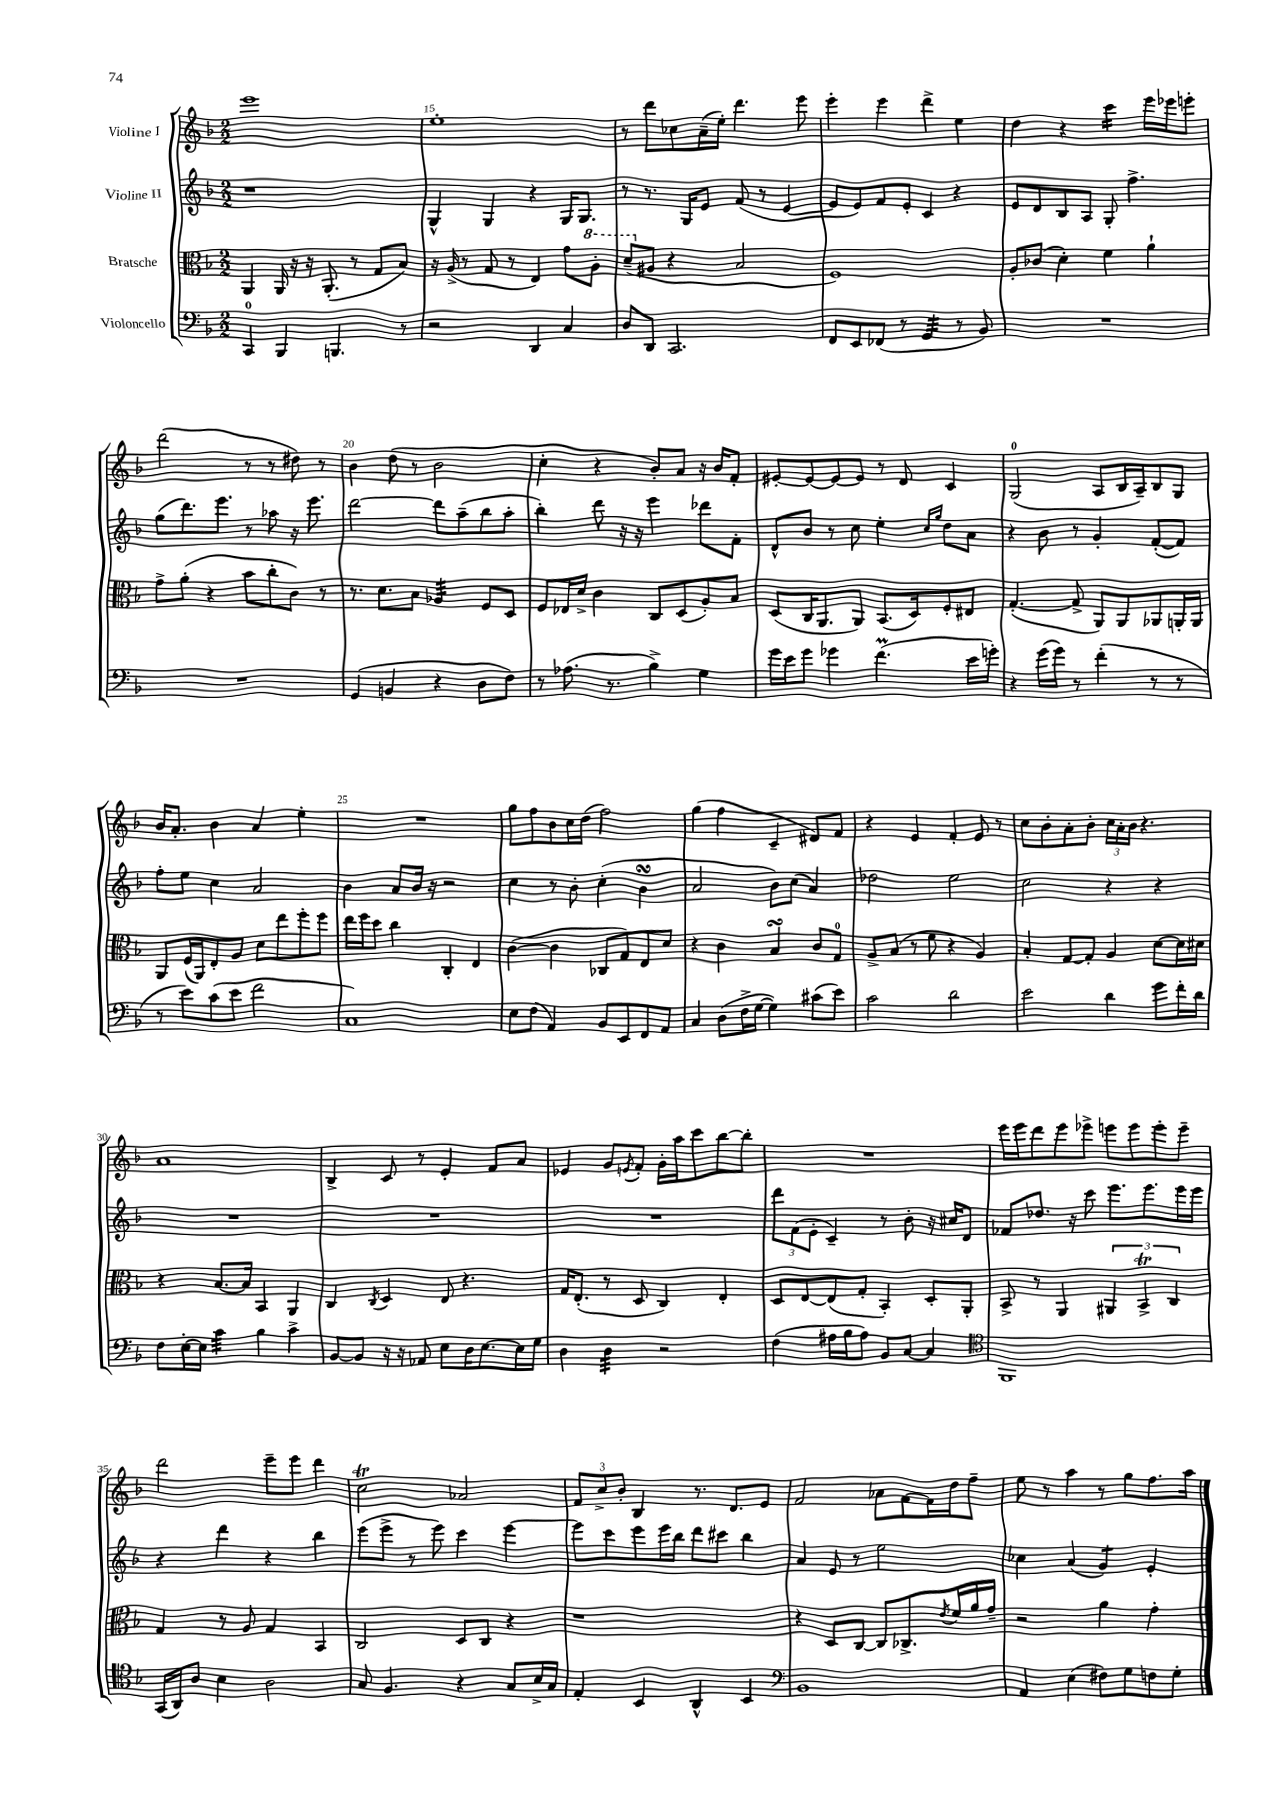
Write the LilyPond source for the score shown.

<<
\new StaffGroup <<
\new Staff = "s0" \with { instrumentName = "Violine I" } {
    \clef treble \key f \major \numericTimeSignature \time 2/2
    e'''1 |
    e''1-. |
    r8 d'''8 ces''8 a'16--( e''16-.) d'''4. e'''8 |
    e'''4-. e'''4 d'''4-> e''4 |
    d''4 r4 c'''4:16 e'''16 ees'''16 e'''8-. |
    d'''2( r8 r8 dis''8) r8 |
    bes'4 d''8( r8 bes'2 |
    c''4-. r4 bes'8-.) a'8 r16 bes'16 f'8-. |
    eis'8~-. eis'8~ eis'8~ eis'8 r8 d'8 c'4 |
    g2-0( a8 bes16 a16--) bes8 g8 |
    bes'16 a'8.-. bes'4 a'4 e''4-. |
    R1 |
    g''8 f''8 bes'8 c''16 d''16( f''2) |
    g''4( f''4 c'4-- dis'8) f'8 |
    r4 e'4 f'4-. e'8 r8 |
    c''8 bes'8-. a'8-. bes'8-. \tuplet 3/2 { c''16 a'16-. bes'16 } r4. |
    a'1 |
    bes4-> c'8 r8 e'4-. f'8 a'8 |
    ees'4 g'8 \acciaccatura { e'8 } f'8-. g'16-. a''16 c'''8 bes''8~ bes''8-. |
    R1 |
    e'''16 e'''16 d'''8 e'''8 ees'''8-> e'''8 e'''8 e'''8-. e'''8-- |
    d'''2 e'''8-- e'''8 d'''4 |
    c''2\trill aes'2 |
    \tuplet 3/2 { f'8 c''8-> bes'8-. } bes4 r8. d'8. e'8 |
    f'2 aes'8 f'8~ f'16 d''16 f''8-- |
    e''8 r8 a''4 r8 g''8 f''8. a''16 \bar "|." |
}
\new Staff = "s1" \with { instrumentName = "Violine II" } {
    \clef treble \key f \major \numericTimeSignature \time 2/2
    r1 |
    g4-^ g4 r4 g16 g8. |
    r8 r8. g16 e'8 f'8( r8 e'4~ |
    e'8 e'8) f'8 e'8-. c'4 r4 |
    e'8 d'8 bes8 a8 g8-. f''4.-> |
    g''8( d'''8.) e'''8. r8 aes''8 r16 e'''8. |
    d'''2~ d'''8 a''8--( bes''8 a''8-. |
    bes''4-.) d'''8 r16 r16 e'''4 des'''8 f'8-. |
    d'8-^ bes'8 r8 c''8 e''4-. \grace { c''16 g''16 } d''8 a'8 |
    r4 bes'8 r8 g'4-. f'8~-.( f'8) |
    f''8-. e''8 c''4 a'2 |
    bes'4 a'8 bes'16 r16 r2 |
    c''4 r8 bes'8-. c''4-.( bes'4\turn |
    a'2 bes'8) c''8( a'4) |
    des''2 e''2 |
    c''2 r4 r4 |
    R1 |
    R1 |
    R1 |
    \tuplet 3/2 { d'''8 f'8( e'8-. } c'4--) r8 bes'8-. r16 cis''16 d'8 |
    fes'8 des''8. r16 c'''8 e'''8. e'''8. e'''16 e'''16 |
    r4 d'''4 r4 bes''4 |
    e'''8( e'''8-> r8 e'''8) c'''4 e'''4~ |
    e'''8 c'''8 e'''8 e'''16 bes''16 d'''8 cis'''8 bes''4 |
    a'4 e'8 r8 e''2 |
    ces''4 a'4( g'4:8) e'4-. \bar "|." |
}
\new Staff = "s2" \with { instrumentName = "Bratsche" } {
    \clef alto \key f \major \numericTimeSignature \time 2/2
    a,4 a,16 r16 r16 a,8.-.( r8 g8 bes8) |
    r16 a16->( r8 g8 r8 e4) g'8 \ottava #1 a'8-. |
    d''8--( \ottava #0 ais8 r4 bes2 |
    f1) |
    a8-. ces'8( d'4-.) f'4 a'4-! |
    g'8-> a'8-.( r4 bes'8 c''8-. c'8) r8 |
    r8. d'8. bes8 aes4:32 f8 d8 |
    f8 ees16 d'16-> c'4 c8 d8( a8-.) bes8 |
    d8( c16 a,8. a,8) bes,8.( d16) f8-. eis8 |
    g4.~-.( g8-> a,8) a,8 aes,8 a,16-. a,16 |
    a,8 f16( a,16) e8-. a8 d'8 e''8 f''8-. f''8 |
    e''16 f''16 d''8 c''4 c4-. e4 |
    c'4~( c'4 ces8 g8) e8 d'8 |
    r4 c'4 bes4\turn c'8 g8-0 |
    a8-> bes8( r8 f'8 r4 a4) |
    bes4-. g8~ g8-. a4 d'8~ d'16 dis'16 |
    r4 bes8.~ bes16 bes,4 a,4 |
    c4 \acciaccatura { c8 } d4 e8 r4. |
    g16 e8.-.( r8 d8 c4) e4-. |
    d8 e8~ e8( g8-. bes,4-.) d8-. a,8-. |
    bes,8-> r8 a,4 \tuplet 3/2 { ais,4 bes,4->\trill c4 } |
    g4 r8 a8 g4 bes,4 |
    c2 d8 c8 r4 |
    r1 |
    r4 d8 c8~ c8 ces8.-> \acciaccatura { e'8 } f'16 a'16 g'16-- |
    r2 a'4 g'4-. \bar "|." |
}
\new Staff = "s3" \with { instrumentName = "Violoncello" } {
    \clef bass \key f \major \numericTimeSignature \time 2/2
    c,4-0 bes,,4 b,,4. r8 |
    r2 d,4 c4 |
    d8 d,8 c,2. |
    f,8 e,8 fes,8( r8 g,4:32 r8 bes,8) |
    R1 |
    R1 |
    g,4( b,4 r4 d8 f8) |
    r8 aes8.( r8. bes4->) g4 |
    g'16 e'16 g'8 ges'4 f'4.\prall( e'16 g'16-.) |
    r4 g'16( g'16) r8 f'4-.( r8 r8 |
    r8 e'8) c'8( e'8 f'2 |
    c1) |
    e8 f8( a,4) bes,8 e,8 f,8 a,8 |
    c4 d8( f16-> g16~ g4) cis'8( e'8) |
    c'2 d'2 |
    e'2 d'4 g'8 f'16-. d'16 |
    f8 e16~-. e16 c'4:32 bes4 c'4-> |
    bes,8~ bes,8 r16 r16 aes,8 e8 d16 e8.~ e16 g16 |
    d4 d4:32 r2 |
    f4( ais16 bes16 ais8) bes,8 c8~ c4 |
    \clef tenor f,1 |
    g,16( a,16) a8 bes4 a2 |
    g8 f4. r4 g8 bes16-> g16 |
    e4-. bes,4 a,4-^ bes,4 |
    \clef bass bes,1 |
    a,4 e4( fis8) g8 f8 g8-. \bar "|." |
}
>>
>>
\layout { \context { \Score currentBarNumber = #14 \override BarNumber.break-visibility = ##(#f #t #t) barNumberVisibility = #(every-nth-bar-number-visible 5) } }
